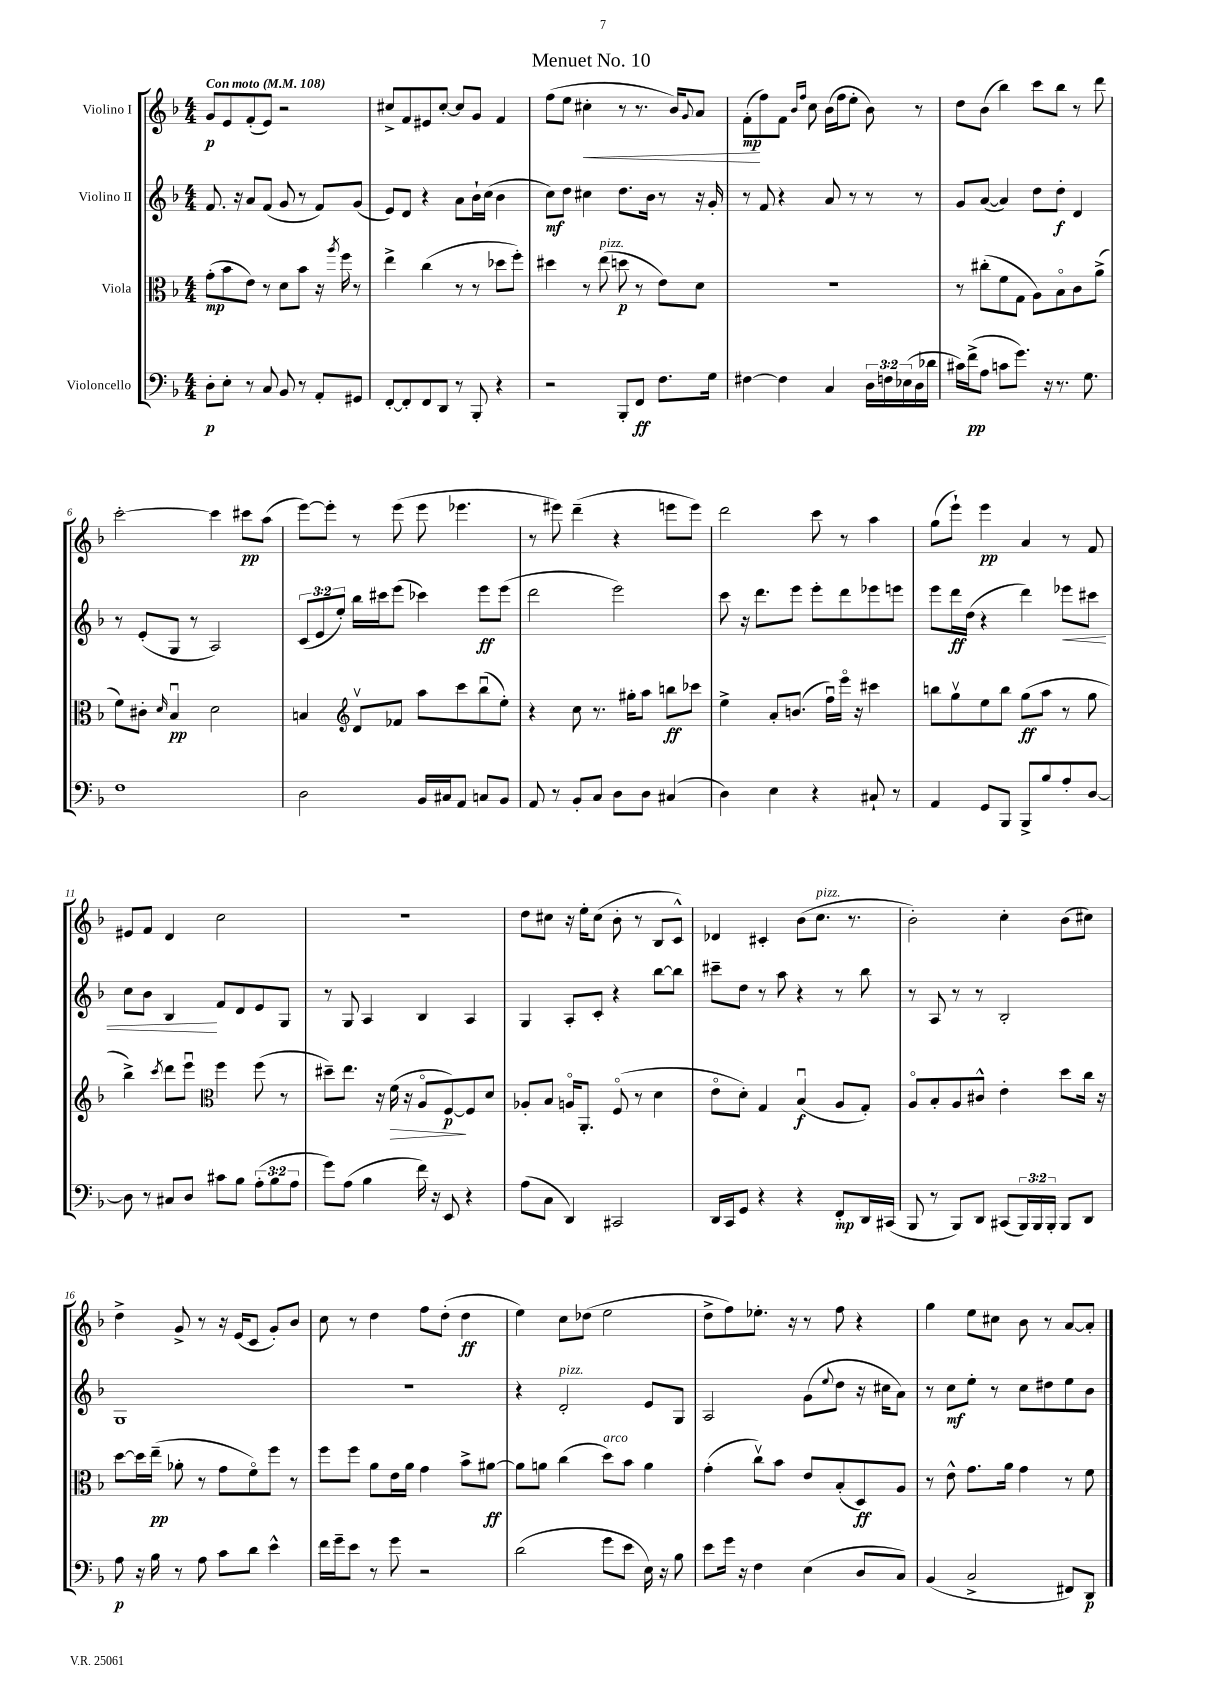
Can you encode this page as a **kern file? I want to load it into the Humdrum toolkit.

**kern	**dynam	**kern	**dynam	**kern	**dynam	**kern	**dynam
*part4	*part4	*part3	*part3	*part2	*part2	*part1	*part1
*staff4	*staff4	*staff3	*staff3	*staff2	*staff2	*staff1	*staff1
*I"Violoncello	*	*I"Viola	*	*I"Violino II	*	*I"Violino I	*
*clefF4	*	*clefC3	*	*clefG2	*	*clefG2	*
*k[b-]	*	*k[b-]	*	*k[b-]	*	*k[b-]	*
*M4/4	*	*M4/4	*	*M4/4	*	*M4/4	*
*MM108	*	*MM108	*	*MM108	*	*MM108	*
=1	=1	=1	=1	=1	=1	=1	=1
!	!	!	!	!	!	!LO:TX:a:B:t=Con moto	!
8D'\L	p	(8g'\L	mp	8.f/	.	8g/L	p
8E'\J	.	8b-\	.	.	.	8e/	.
.	.	.	.	16r	.	.	.
8r	.	8e\J)	.	8a/L	.	(8f'/	.
8C/	.	8r	.	(8f/J	.	8e/J)	.
8BB-/	.	8d\L	.	8g/	.	2r	.
8r	.	8b-\J	.	8r	.	.	.
8AA'/L	.	16r	.	8f/L)	.	.	.
.	.	8qaa/	.	.	.	.	.
.	.	16ff\	.	.	.	.	.
8GG#X/J	.	8r	.	(8g/J	.	.	.
=2	=2	=2	=2	=2	=2	=2	=2
[8FF'/L	.	4ee^\	.	8e/L)	.	8cc#X^/L	.
8FF'/]	.	.	.	8d/J	.	8f/	.
8FF/	.	(4cc\	.	4r	.	8e#X/	.
8DD/J	.	.	.	.	.	[8cc#'/J	.
8r	.	8r	.	8a\L	.	8cc#/L]	.
8BBB-'/	.	8r	.	16b-`\L	.	8g/J	.
.	.	.	.	(16cc\JJ	.	.	.
4r	.	8dd-X\L	.	4b-\	.	4f/	.
.	.	8ff'\J)	.	.	.	.	.
=3	=3	=3	=3	=3	=3	=3	=3
2r	.	4dd#X\	.	8cc\L)	mf	(8ff\L	.
.	.	.	.	8dd\J	.	8ee\J	.
!	!	!	!	!	!	!	!LO:HP:b
.	.	8r	.	4cc#X\	.	4cc#X'\	<
!	!	!LO:TX:a:i:t=pizz.	!	!	!	!	!
.	.	(8ee\	.	.	.	.	.
8BBB-'/L	.	8ddn\	p	8.dd\L	.	8r	.
8FF/J	ff	8r	.	.	.	8.r	.
.	.	.	.	16b-\Jk	.	.	.
8.F\L	.	8e\L)	.	8r	.	.	.
.	.	.	.	.	.	16b-/KL)	.
.	.	.	.	.	.	8qqg/	.
.	.	8d\J	.	16r	.	8a/J	.
16G\Jk	.	.	.	16g'/	.	.	.
=4	=4	=4	=4	=4	=4	=4	=4
[4F#X\	.	1r	.	8r	.	(8f'\L	mp
.	.	.	.	8f/	.	8ff\)	[
4F#\]	.	.	.	4r	.	8f\J	.
.	.	.	.	.	.	16qqb-/LL	.
.	.	.	.	.	.	16qqff/JJ	.
.	.	.	.	.	.	8cc\	.
4C/	.	.	.	8a/	.	(16b-\LL	.
.	.	.	.	.	.	16ff\J	.
.	.	.	.	8r	.	8ee'\J	.
24D\LL	.	.	.	8r	.	8b-\)	.
24Fn\	.	.	.	.	.	.	.
(24E-X\	.	.	.	.	.	.	.
16D\	.	.	.	8r	.	8r	.
16d-X\JJ	.	.	.	.	.	.	.
=5	=5	=5	=5	=5	=5	=5	=5
16c#X\LL)	.	8r	.	8g/L	.	8dd\L	.
(16f^\J	pp	.	.	.	.	.	.
8A\J	.	(8cc#X'\L	.	([8a/J	.	(8b-\J	.
8cn\L	.	8f\	.	4a/])	.	4bb-\)	.
8.g\J)	.	8G\J	.	.	.	.	.
.	.	8A\L)	.	8dd\L	.	8ccc\L	.
16r	.	.	.	.	.	.	.
8.r	.	8B-\	.	8dd'\J	f	8bb-\J	.
.	.	8c\	.	4d/	.	8r	.
8.G\	.	.	.	.	.	.	.
.	.	(8a^\J	.	.	.	8ddd\	.
!!LO:LB:g=z
=6	=6	=6	=6	=6	=6	=6	=6
1F	.	8f\L)	.	8r	.	[2ccc'\	.
.	.	8c#X'\J	.	(8e'/L	.	.	.
.	.	16qqd/	.	.	.	.	.
.	.	4B-u/	pp	8G/J	.	.	.
.	.	.	.	8r	.	.	.
.	.	2d\	.	2A/)	.	4ccc\]	.
.	.	.	.	.	.	8ccc#X\L	pp
.	.	.	.	.	.	(8aa\J	.
=7	=7	=7	=7	=7	=7	=7	=7
2D\	.	4Bn/	.	(12c/L	.	[8eee\L)	.
.	.	.	.	12e/	.	.	.
.	.	.	.	.	.	8eee'\J]	.
.	.	.	.	12ee'/J)	.	.	.
*	*	*clefG2	*	*	*	*	*
.	.	8dv/L	.	16bb-\LL	.	8r	.
.	.	.	.	16ccc#X\J	.	.	.
.	.	8f-X/J	.	(8eee\J	.	(8eee\	.
16BB-/LL	.	8aa\L	.	4ccc-X\)	.	8eee\	.
16C#X/J	.	.	.	.	.	.	.
8AA/J	.	8ccc\	.	.	.	4.eee-X\	.
8Cn/L	.	(8bb-u\	.	8eee\L	ff	.	.
8BB-/J	.	8ee'\J)	.	(8eee\J	.	.	.
=8	=8	=8	=8	=8	=8	=8	=8
8AA/	.	4r	.	2ddd\	.	8r	.
8r	.	.	.	.	.	8eee#X\)	.
8BB-'/L	.	8cc\	.	.	.	(4ddd~\	.
8C/J	.	8.r	.	.	.	.	.
8D\L	.	.	.	2eee\)	.	4r	.
.	.	16gg#X'\KL	.	.	.	.	.
8D\J	.	8aa\J	.	.	.	.	.
(4C#X/	.	8bbn\L	ff	.	.	8eeen\L	.
.	.	8ccc-X\J	.	.	.	8eee\J)	.
=9	=9	=9	=9	=9	=9	=9	=9
4D\)	.	4ee^\	.	8ccc\	.	2ddd\	.
.	.	.	.	16r	.	.	.
.	.	.	.	8.ddd\L	.	.	.
4E\	.	8a'/L	.	.	.	.	.
.	.	(8.bn/J	.	8eee\J	.	.	.
4r	.	.	.	8eee'\L	.	8ccc\	.
.	.	16ffu\LL)	.	.	.	.	.
.	.	16eee\JJ	.	8ddd\	.	8r	.
.	.	16r	.	.	.	.	.
8C#X`/	.	4ccc#X\	.	8eee-X\	.	4aa\	.
8r	.	.	.	8eeen\J	.	.	.
=10	=10	=10	=10	=10	=10	=10	=10
4AA/	.	8bbn\L	.	8eee\L	.	(8gg\L	.
.	.	8ggv\	.	16ddd\L	ff	8eee`\J)	.
.	.	.	.	(16dd\JJ	.	.	.
8GG/L	.	8ee\	.	4r	.	4eee\	pp
8BBB-/J	.	8bb\J	.	.	.	.	.
8BBB-^/L	.	(8gg\L	ff	4ddd\)	.	4a/	.
8B-/	.	8aa\J	.	.	.	.	.
!	!	!	!	!	!LO:HP:b	!	!
8A'/	.	8r	.	8eee-X\L	<	8r	.
[8D/J	.	8gg\	.	8ccc#X\J	.	8f/	.
!!LO:LB:g=z
=11	=11	=11	=11	=11	=11	=11	=11
8D\]	.	4bb-^\)	.	8cc\L	.	8e#X/L	.
8r	.	.	.	8b-\J	.	8f/J	.
.	.	8qccc/	.	.	.	.	.
8C#X/L	.	8ddd\L	.	4B-/	.	4d/	.
8D/J	.	8eeeu\J	.	.	.	.	.
*	*	*clefC3	*	*	*	*	*
8c#X\L	.	4ff\	.	8f/L	[	2cc\	.
8B-\J	.	.	.	8d/	.	.	.
(12A'\L	.	(8ff\	.	8e/	.	.	.
12B-\	.	.	.	.	.	.	.
.	.	8r	.	8G/J	.	.	.
12A\J	.	.	.	.	.	.	.
=12	=12	=12	=12	=12	=12	=12	=12
8g\L)	.	8dd#X~\L)	.	8r	.	1r	.
(8A\J	.	8.ee\J	.	8G/	.	.	.
4B-\	.	.	.	4A/	.	.	.
.	.	16r	.	.	.	.	.
!	!	!	!LO:HP:b	!	!	!	!
.	.	(16f\	>	.	.	.	.
.	.	16r	.	.	.	.	.
16f\)	.	8A/L	.	4B-/	.	.	.
16r	.	.	.	.	.	.	.
8EE/	.	[8F/)	p	.	.	.	.
4r	.	8F/]	]	4A/	.	.	.
.	.	8d/J	.	.	.	.	.
=13	=13	=13	=13	=13	=13	=13	=13
(8A\L	.	8A-X'/L	.	4G/	.	8dd\L	.
8C\J	.	8B-/J	.	.	.	8cc#X\J	.
4DD/)	.	16An/KL	.	8A'/L	.	16r	.
.	.	8.AA'/J	.	.	.	16ee'\KL	.
.	.	.	.	8c'/J	.	(8cc#\J	.
2CC#X/	.	(8F/	.	4r	.	8b-'\	.
.	.	8r	.	.	.	8r	.
.	.	4d\	.	[8bb-\L	.	8B-/L	.
.	.	.	.	8bb-\J]	.	8c^^/J)	.
=14	=14	=14	=14	=14	=14	=14	=14
16DD/LL	.	8e\L	.	8ccc#X~\L	.	4d-X/	.
16CC/J	.	.	.	.	.	.	.
8GG/J	.	8d'\J)	.	8dd\J	.	.	.
4r	.	4G/	.	8r	.	4c#X'/	.
.	.	.	.	8aa\	.	.	.
4r	.	(4B-u/	f	4r	.	(8b-\L	.
!	!	!	!	!	!	!LO:TX:a:i:t=pizz.	!
.	.	.	.	.	.	8.cc\J	.
8FF'/L	mp	8A/L	.	8r	.	.	.
.	.	.	.	.	.	8.r	.
16DD/L	.	8G'/J)	.	8bb-\	.	.	.
(16CC#X/JJ	.	.	.	.	.	.	.
=15	=15	=15	=15	=15	=15	=15	=15
8BBB-/	.	8A/L	.	8r	.	2b-'\)	.
8r	.	8B-'/	.	8A/	.	.	.
8BBB-/L)	.	8A/	.	8r	.	.	.
8DD/J	.	8c#X^^/J	.	8r	.	.	.
(8CC#X/L	.	4e'\	.	2B-'/	.	4cc'\	.
24BBB-/L)	.	.	.	.	.	.	.
24BBB-/	.	.	.	.	.	.	.
24BBB-'/JJ	.	.	.	.	.	.	.
8BBB-/L	.	8dd\L	.	.	.	(8b-\L	.
8DD/J	.	16cc\Jk	.	.	.	8cc#X\J)	.
.	.	16r	.	.	.	.	.
!!LO:LB:g=z
=16	=16	=16	=16	=16	=16	=16	=16
8A\	p	[8dd\L	.	1G	.	4dd^\	.
16r	.	16dd\L]	.	.	.	.	.
16B-\	.	(16ee~\JJ	pp	.	.	.	.
8r	.	8a-X'\	.	.	.	8g^/	.
8A\	.	8r	.	.	.	8r	.
8c\L	.	8g\L	.	.	.	16r	.
.	.	.	.	.	.	(16e/KL	.
8d\J	.	8f\)	.	.	.	8c/J	.
4e^^\	.	8ff\J	.	.	.	8g'/L)	.
.	.	8r	.	.	.	8b-/J	.
=17	=17	=17	=17	=17	=17	=17	=17
16f\LL	.	8ff\L	.	1r	.	8cc\	.
16g~\J	.	.	.	.	.	.	.
8e\J	.	8ff\J	.	.	.	8r	.
8r	.	8a\L	.	.	.	4dd\	.
8g\	.	16e\L	.	.	.	.	.
.	.	16a\JJ	.	.	.	.	.
2r	.	4g\	.	.	.	8ff\L	.
.	.	.	.	.	.	(8dd'\J	.
.	.	8b-^\L	.	.	.	4dd\	ff
.	.	[8a#X\J	ff	.	.	.	.
=18	=18	=18	=18	=18	=18	=18	=18
(2d\	.	8a#\L]	.	4r	.	4ee\)	.
.	.	8an\J	.	.	.	.	.
!	!	!	!	!LO:TX:a:i:t=pizz.	!	!	!
.	.	(4cc\	.	2d'/	.	8cc\L	.
.	.	.	.	.	.	(8dd-X\J	.
!	!	!LO:TX:a:i:t=arco	!	!	!	!	!
8g\L	.	8dd\L)	.	.	.	2ee\	.
8e\J	.	8b-\J	.	.	.	.	.
16E\)	.	4a\	.	8e/L	.	.	.
16r	.	.	.	.	.	.	.
8B-\	.	.	.	8G/J	.	.	.
=19	=19	=19	=19	=19	=19	=19	=19
8e\L	.	(4g'\	.	2A/	.	8dd^\L	.
16g\Jk	.	.	.	.	.	8ff\)	.
16r	.	.	.	.	.	.	.
4F\	.	8ccv\L)	.	.	.	8.ee-X'\J	.
.	.	8b-\J	.	.	.	.	.
.	.	.	.	.	.	16r	.
(4E\	.	8e/L	.	(8g\L	.	8r	.
.	.	.	.	8qqee/	.	.	.
.	.	(8B-'/	.	8dd\J	.	8ff\	.
8D/L	.	8D/)	ff	16r	.	4r	.
.	.	.	.	16cc#X\KL	.	.	.
8C/J)	.	8A/J	.	8a\J)	.	.	.
=20	=20	=20	=20	=20	=20	=20	=20
(4BB-/	.	8r	.	8r	.	4gg\	.
.	.	8e^^\	.	8cc\L	mf	.	.
2C^/	.	8.g\L	.	8ee'\J	.	8ee\L	.
.	.	.	.	8r	.	8cc#X\J	.
.	.	16a\Jk	.	.	.	.	.
.	.	4g\	.	8cc\L	.	8b-\	.
.	.	.	.	8dd#X\	.	8r	.
8FF#X/L)	.	8r	.	8ee\	.	[8a/L	.
8DD/J	p	8f\	.	8b-\J	.	8a'/J]	.
==	==	==	==	==	==	==	==
*-	*-	*-	*-	*-	*-	*-	*-
